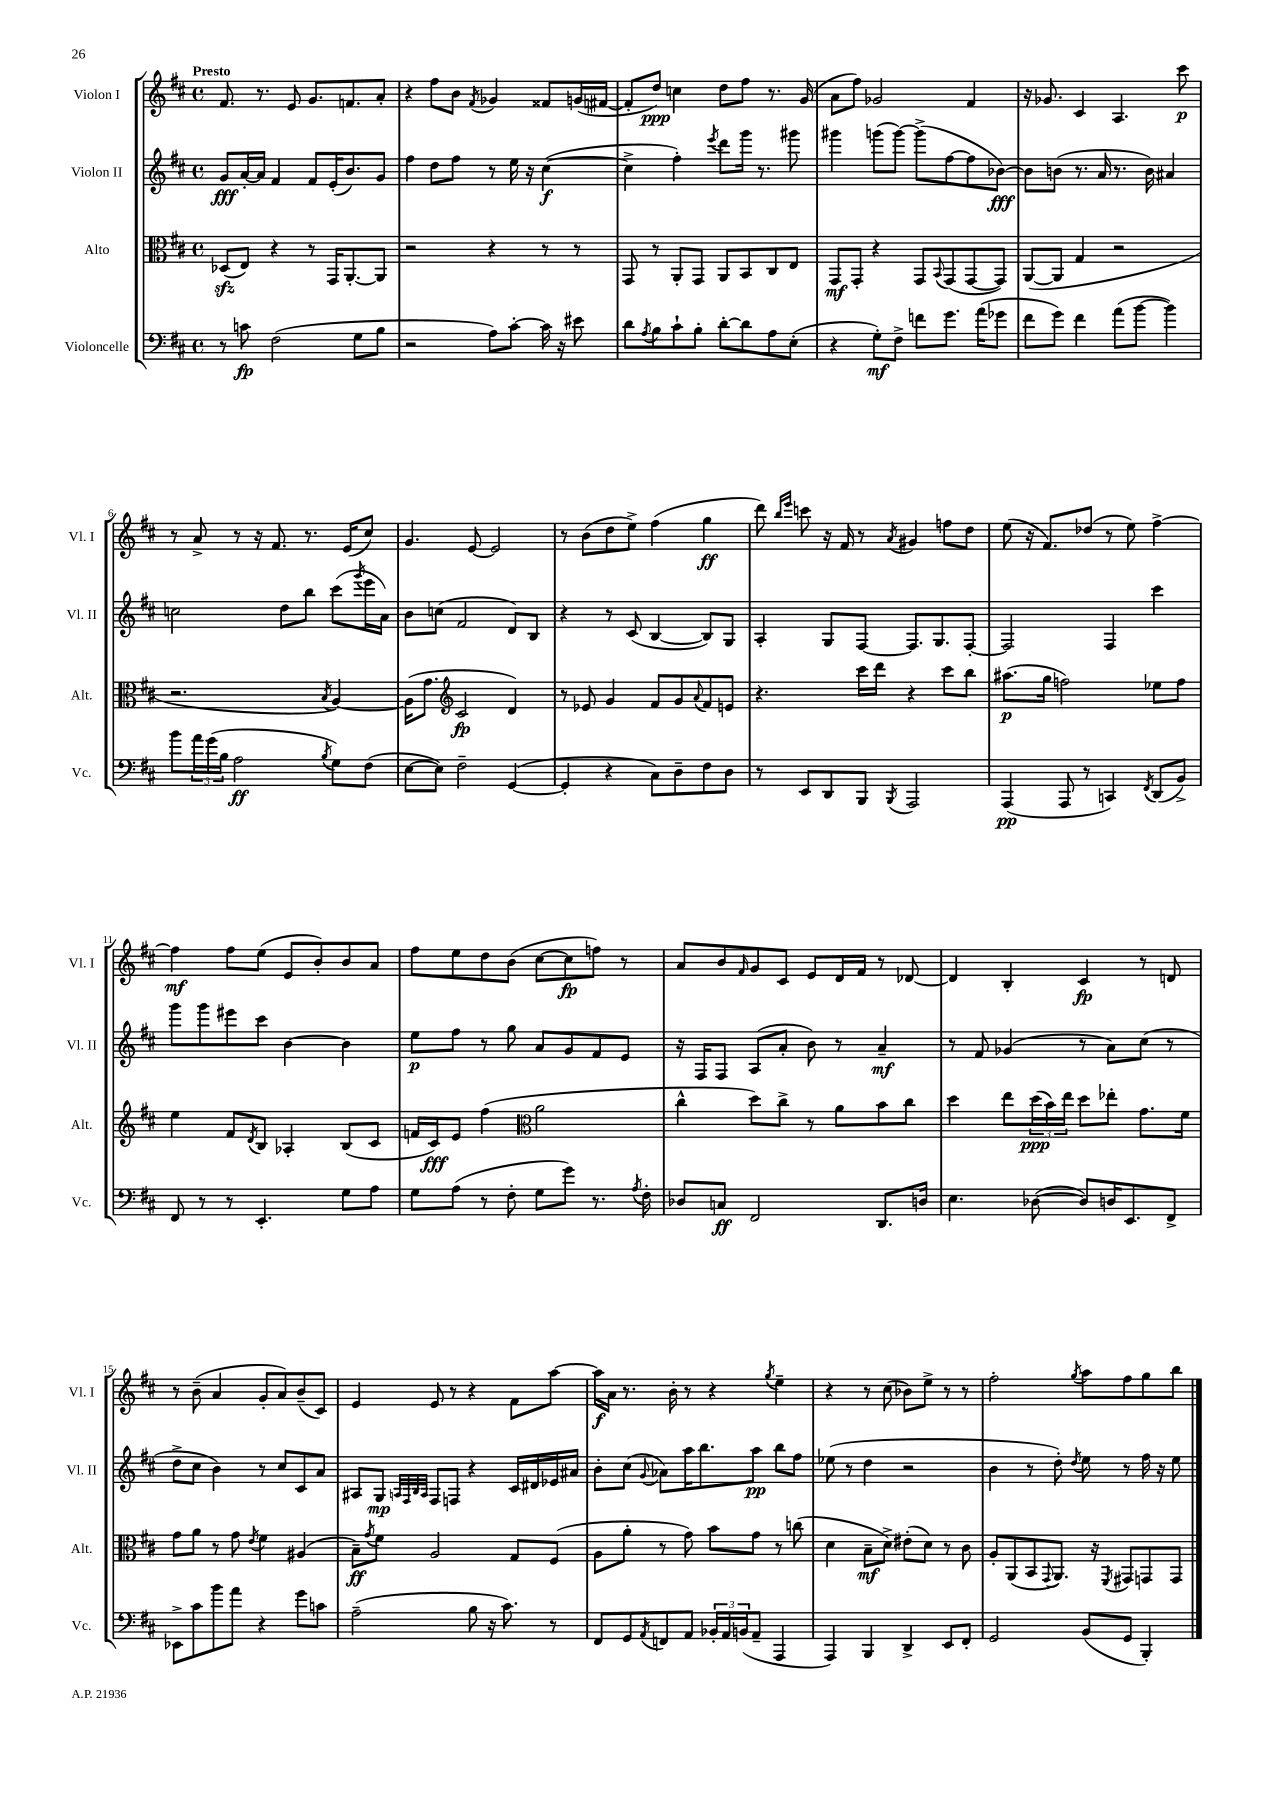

**kern	**kern	**kern	**kern
*staff4	*staff3	*staff2	*staff1
*clefF4	*clefC3	*clefG2	*clefG2
*k[f#c#]	*k[f#c#]	*k[f#c#]	*k[f#c#]
*M4/4	*M4/4	*M4/4	*M4/4
*met(c)	*met(c)	*met(c)	*met(c)
8r	(8D-	8g	8.f#
8c	8E)	[16a'	.
.	.	16a]	8.r
(2F#	4r	4f#	.
.	.	.	8e
.	8r	8f#	8.g
.	16GG	(16e'	.
.	[8.AA'	8.b)	8.f
8G	.	.	.
8B	8AA]	8g	8a'
=	=	=	=
2r	2r	4ff#	4r
.	.	8dd	8ff#
.	.	8ff#	8b
.	.	.	8qf#
8A)	4r	8r	4g-
[8c#'	.	16ee	.
.	.	16r	.
16c#]	8r	([4cc#	8f##
16r	.	.	.
8e#	8r	.	(16g
.	.	.	[16f#
=	=	=	=
8d	8GG	4cc#^]	8f#']
8qA	.	.	.
8B	8r	.	8dd)
8c#`	8AA'	4ff#')	4cc
8B'	8GG	.	.
.	.	8qeee	.
[8d'	8AA	8ddd	8dd
8d]	8BB	16ggg	8ff#
.	.	8.r	.
8A	8C#	.	8.r
(8E'	8E	8ggg#	.
.	.	.	(16g
=	=	=	=
4r	8GG	4ggg#	8a
.	8GG'	.	8ff#)
8G')	4r	(8ggg	2g-
8F#^	.	[8ggg)	.
8f	8GG	(8ggg^]	.
.	8qqBB	.	.
8.g	(8GG	[8ff#	.
.	[8GG	8ff#]	4f#
(16a	.	.	.
8g-	8GG])	[8b-)	.
=	=	=	=
8f#	([8AA	8b-]	16r
.	.	.	8.g-
8g)	8AA]	(8b	.
4f#	4G	8.r	4c#
.	.	16a	.
(8a	2r	8.r	4.A
[8b	.	.	.
.	.	16b)	.
4b])	.	4a#	.
.	.	.	8ccc#
=	=	=	=
8b	2.r	2cc	8r
24a	.	.	8a^
(24g	.	.	.
24B	.	.	.
2A	.	.	8r
.	.	.	16r
.	.	.	8.f#
.	.	8dd	.
.	.	8bb	8.r
8qB	8qB	.	.
8G)	[4A)	(8ccc#	.
.	.	.	(16e
.	.	8qggg	.
(8F#	.	16eee	8cc#)
.	.	16a)	.
=	=	=	=
[8E	(16A]	8b	4.g
.	8.g	.	.
8E])	.	(8cc	.
*	*clefG2	*	*
2F#~	2c#	2f#	.
.	.	.	[8e
.	.	.	2e]
([4GG	4d)	8d)	.
.	.	8B	.
=	=	=	=
4GG']	8r	4r	8r
.	8e-	.	(8b
4r	4g	8r	8dd
.	.	(8c#	8ee^)
8C#)	8f#	[4B	(4ff#
8D~	8g	.	.
.	8qqa	.	.
8F#	8f#	8B])	4gg
8D	8e	8G	.
=	=	=	=
8r	4.r	4A'	8ddd)
.	.	.	16qqbb
.	.	.	16qqeee
8EE	.	.	8ccc
8DD	.	8G	16r
.	.	.	16f#
8BBB	16ccc#	[8F#	8r
.	16ddd	.	.
8qBBB	.	.	8qa
2AAA	4r	8.F#]	4g#
.	.	8.G	.
.	8ccc#	.	8ff
.	8bb	[8F#'	8dd
=	=	=	=
(4AAA	(8.aa#	2F#]	(8ee
.	.	.	16r
.	16gg	.	8.f#)
8AAA	2ff)	.	.
8r	.	.	(8dd-
4CC)	.	4F#	8r
.	.	.	8ee)
8qFF#	.	.	.
(8DD	8ee-	4ccc#	[4ff#^
8BB^)	8ff	.	.
=	=	=	=
8FF#	4ee	8ggg	4ff#]
8r	.	8ggg	.
8r	8f#	8eee#	8ff#
.	8qd	.	.
4.EE'	8B	8ccc#	(8ee
.	4A-'	[4b	8e
.	.	.	8b')
8G	(8B	4b]	8b
8A	8c#	.	8a
=	=	=	=
8G	16f	8ee	8ff#
.	16c#)	.	.
(8A	8e	8ff#	8ee
8r	(4ff#	8r	8dd
8F#'	.	8gg	(8b
*	*clefC3	*	*
8G	2a	8a	[8cc#
8g)	.	8g	8cc#]
8.r	.	8f#	8ff)
.	.	8e	8r
8qA	.	.	.
16F#'	.	.	.
=	=	=	=
8D-	4cc#^^	16r	8a
.	.	16F#	.
8C	.	8F#	8b
.	.	.	16qqf#
2FF#	8dd)	(8A	8g
.	8cc#^	8a'	8c#
.	8r	8b)	8e
.	8a	8r	16d
.	.	.	16f#
8.DD	8b	4a~	8r
.	8cc#	.	[8d-
16D	.	.	.
=	=	=	=
4.E	4dd	8r	4d-]
.	.	8f#	.
.	8ee	(4g-	4B'
([8D-	(24dd	.	.
.	24b)	.	.
.	24ee	.	.
8D-])	8dd	8r	4c#
16D	8ee-'	8a)	.
8.EE	.	.	.
.	8.g	(8cc#	8r
8FF#^	.	8r	8d
.	16f#	.	.
=	=	=	=
8EE-^	8g	8dd^	8r
8c#	8a	8cc#	(8b~
8b	8r	4b)	4a
8a	8g	.	.
.	8qe	.	.
4r	4f#	8r	8g'
.	.	8cc#	8a)
8g	(4A#	8c#	(8b~
8c	.	8a	8c#)
=	=	=	=
(2A~	8B~)	8A#	4e
.	8qg	.	.
.	8f#	8G	.
.	.	32qqA	.
.	.	32qqF#	.
.	.	32qqB	.
.	.	32qqA	.
.	2A	8F#	8e
.	.	8F	8r
8B	.	4r	4r
16r	.	.	.
8.c#)	.	.	.
.	8G	16c#	8f#
.	.	16d#	.
8r	(8F#	16e-	[8aa
.	.	16a#	.
=	=	=	=
8FF#	8A	8b'	16aa]
.	.	.	16a
8GG	8a'	(8cc#	8.r
8qAA	.	8qqg	.
8FF	8r	8a-)	.
.	.	.	16b'
8AA	8g)	16aa	8r
.	.	8.bb	.
24BB-'	8b	.	4r
24AA	.	.	.
(24BB	.	.	.
8AA~	8g	8aa	.
.	.	.	8qgg
4AAA	8r	8bb	4ee~
.	(8cc	8ff#	.
=	=	=	=
4AAA)	4d	(8ee-	4r
.	.	8r	.
4BBB	8B~	4dd	8r
.	8d^)	.	(8cc#
4DD^	(8e#'	2r	8b-)
.	8d)	.	8ee^
8EE	8r	.	8r
8FF#'	8c#	.	8r
=	=	=	=
2GG	8A'	4b	2ff#'
.	(8AA	.	.
.	8BB	8r	.
.	8qqGG	.	.
.	8.AA)	8dd')	.
.	.	8qdd	8qgg
(8BB	.	8ee	8aa
.	16r	.	.
.	8qFF#	.	.
8GG	8GG#	8r	8ff#
4BBB')	8GG	16ff#	8gg
.	.	16r	.
.	8GG	8ee	8bb
==	==	==	==
*-	*-	*-	*-
